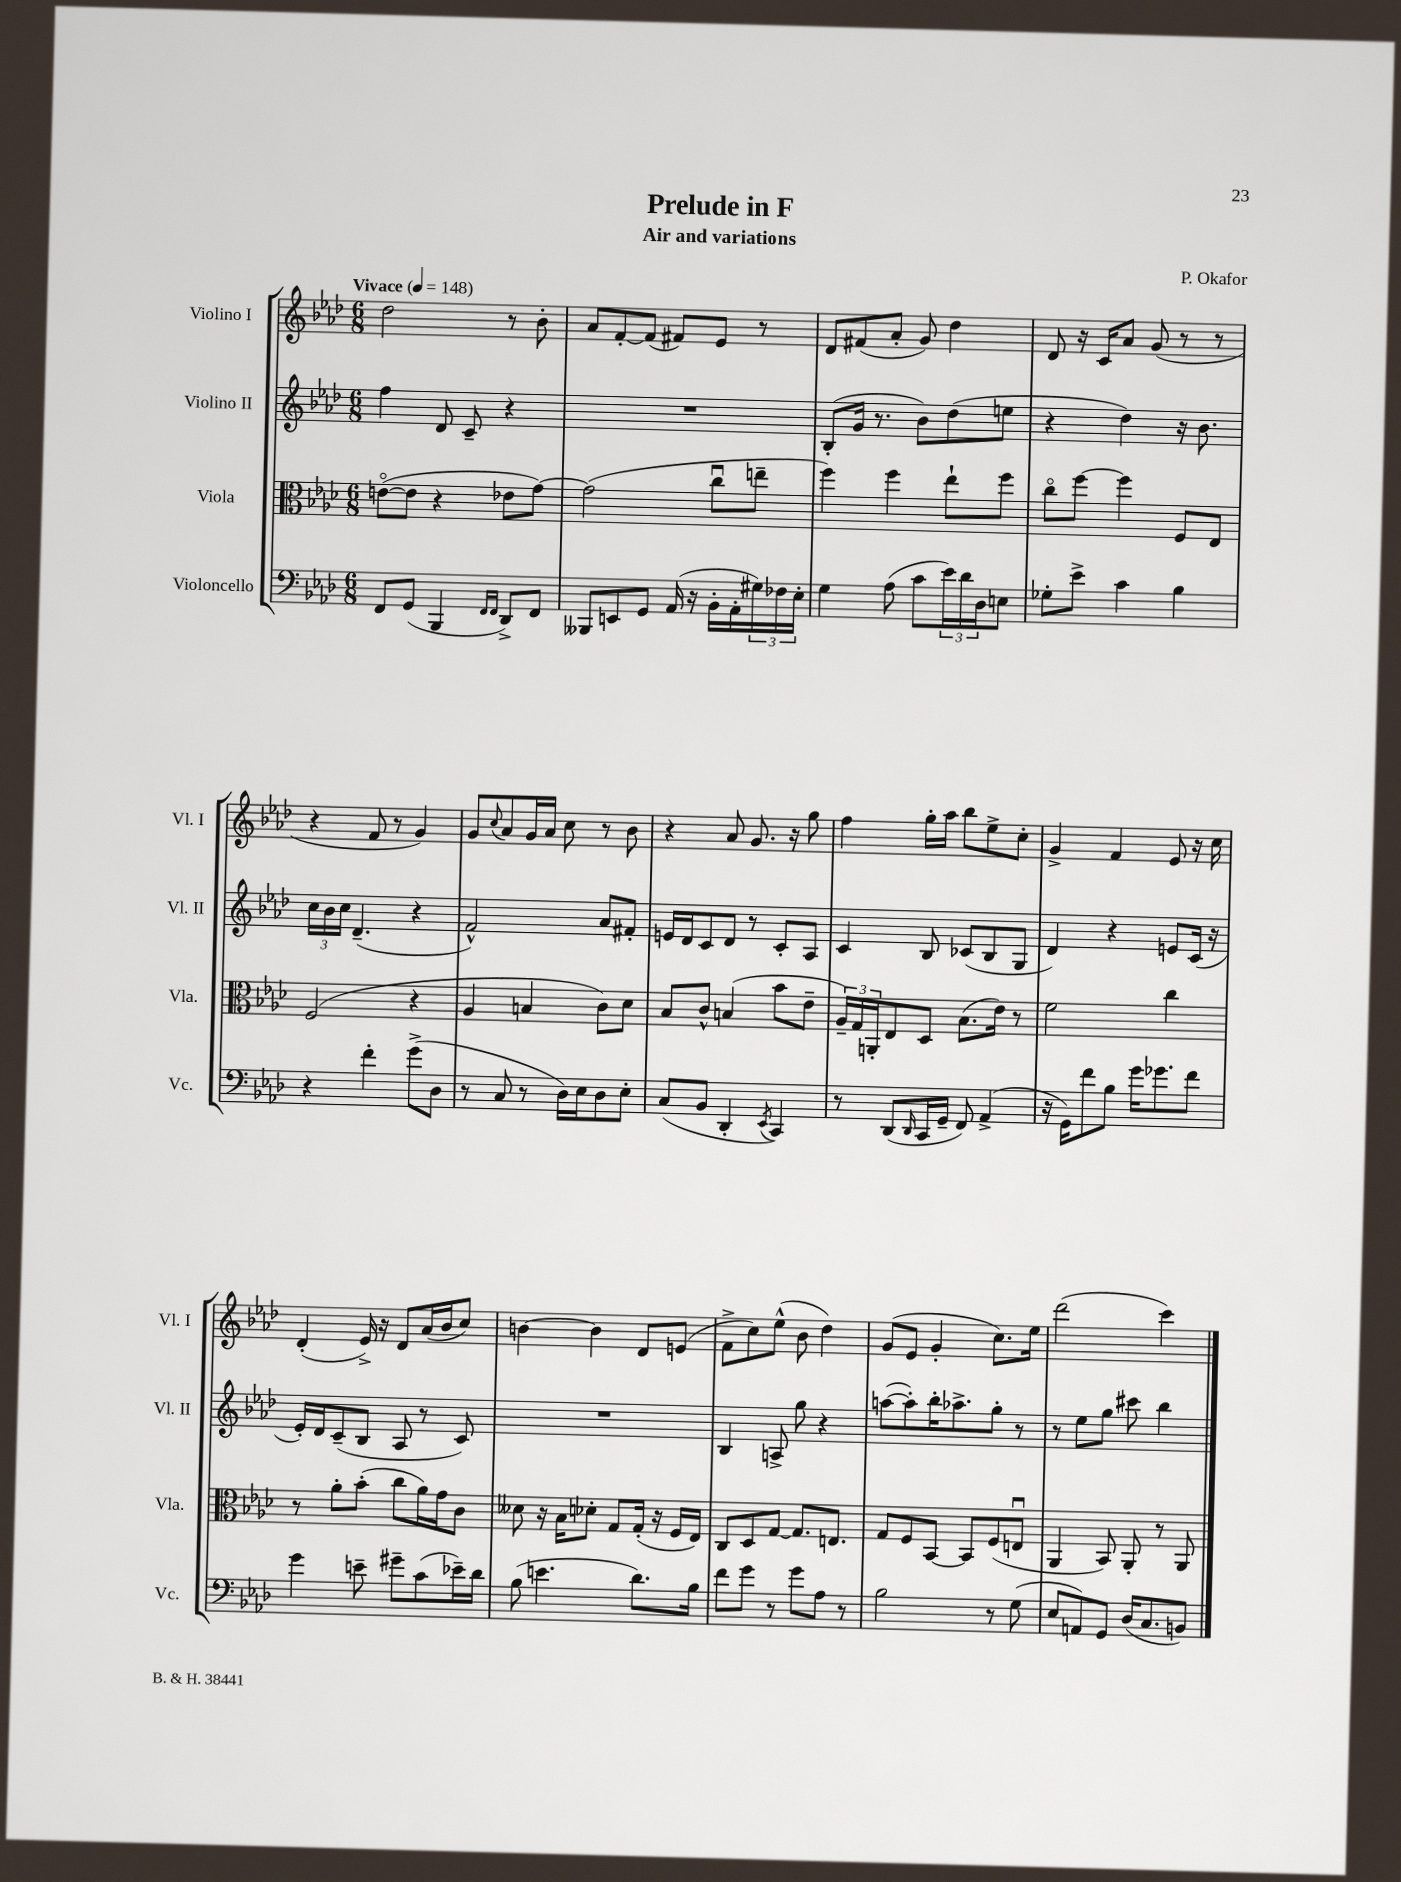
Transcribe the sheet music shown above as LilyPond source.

\header { title = "Prelude in F" composer = "P. Okafor" subtitle = "Air and variations" }
<<
\new StaffGroup <<
\new Staff = "s0" \with { instrumentName = "Violino I" shortInstrumentName = "Vl. I" } {
    \clef treble \key aes \major \numericTimeSignature \time 6/8 \tempo "Vivace" 4 = 148
    des''2 r8 bes'8-. |
    aes'8 f'8~-. f'8( fis'8) ees'8 r8 |
    des'8 fis'8( aes'8-. g'8) des''4 |
    des'8 r16 c'16 aes'8 g'8( r8 r8 |
    r4 f'8 r8 g'4) |
    g'8 \appoggiatura { c''8 } aes'8 g'16 aes'16 c''8 r8 bes'8 |
    r4 aes'8 g'8. r16 g''8 |
    f''4 g''16-. aes''16 bes''8 ees''8-> c''8-. |
    g'4-> f'4 ees'8 r16 c''16 |
    des'4-.( ees'16->) r16 des'8 aes'16( bes'16 c''8) |
    b'4~ b'4 des'8 e'8( |
    f'8-> c''8) ees''8-^( bes'8 des''4) |
    g'8( ees'8 g'4-. c''8.) ees''16 |
    des'''2( c'''4) \bar "|." |
}
\new Staff = "s1" \with { instrumentName = "Violino II" shortInstrumentName = "Vl. II" } {
    \clef treble \key aes \major \numericTimeSignature \time 6/8
    f''4 des'8 c'8-- r4 |
    R2. |
    bes8-.( g'16 r8. bes'8) des''8( e''8 |
    r4 des''4) r16 bes'8. |
    \tuplet 3/2 { c''16 bes'16 c''16 } des'4.--( r4 |
    f'2-^) aes'8 fis'8-. |
    e'16 des'16 c'8 des'8 r8 c'8-. aes8 |
    c'4 bes8 ces'8( bes8 g8 |
    des'4) r4 e'8 c'16( r16 |
    ees'16-.) des'16 c'8--( bes8 aes8 r8 c'8) |
    R2. |
    bes4 a8-> g''8 r4 |
    a''8~( a''8-.) bes''16-. aes''8.-> g''8-. r8 |
    r8 ees''8 g''8 cis'''8 bes''4 \bar "|." |
}
\new Staff = "s2" \with { instrumentName = "Viola" shortInstrumentName = "Vla." } {
    \clef alto \key aes \major \numericTimeSignature \time 6/8
    e'8~\flageolet( e'8 r4 ees'8 g'8~) |
    g'2( c''8\downbow e''8-- |
    f''4) f''4 ees''8-! f''8 |
    c''8\flageolet f''8~ f''4 f8 ees8 |
    f2( r4 |
    aes4 b4 c'8) des'8 |
    bes8 c'8-^ b4( bes'8 ees'8-- |
    \tuplet 3/2 { aes16--) g16 a,16-. } ees8 des8 bes8.( ees'16) r8 |
    f'2 c''4 |
    r8 aes'8-. bes'8-.( c''8 aes'16) g'16 c'8 |
    deses'8 r16 bes16 des'8-. g8 g16-.( r16 f16 ees16) |
    c8 des8 g8~ g8. e8. |
    g8 f8 bes,8~ bes,8 f8( e8\downbow |
    aes,4 bes,8) aes,8-. r8 aes,8 \bar "|." |
}
\new Staff = "s3" \with { instrumentName = "Violoncello" shortInstrumentName = "Vc." } {
    \clef bass \key aes \major \numericTimeSignature \time 6/8
    f,8 g,8( bes,,4 \grace { f,16 f,16 } des,8->) f,8 |
    beses,,8 e,8 g,8 aes,16( r16 bes,16-. aes,16-. \tuplet 3/2 { gis16) fes16 ees16-. } |
    g4 aes8( c'8 \tuplet 3/2 { ees'16) des'16 des16 } e8 |
    ges8-. ees'8-> c'4 bes4 |
    r4 f'4-. g'8->( des8 |
    r8 c8 r8 des16) ees16 des8 ees8-. |
    c8( bes,8 des,4-. \acciaccatura { ees,8 } c,4) |
    r8 des,8( \grace { des,16 } c,16 g,16-- f,8) aes,4->( |
    r16 g,16) f'8 bes8 g'16 ges'8. f'8 |
    g'4 e'8-- gis'8-- c'8( ees'16--) des'16 |
    bes8( e'4. des'8.) bes16 |
    f'8 g'8 r8 g'8 aes8 r8 |
    bes2 r8 g8( |
    ees8 a,8) g,8 des16( c8. b,8) \bar "|." |
}
>>
>>
\layout { \context { \Score \remove "Bar_number_engraver" } }
